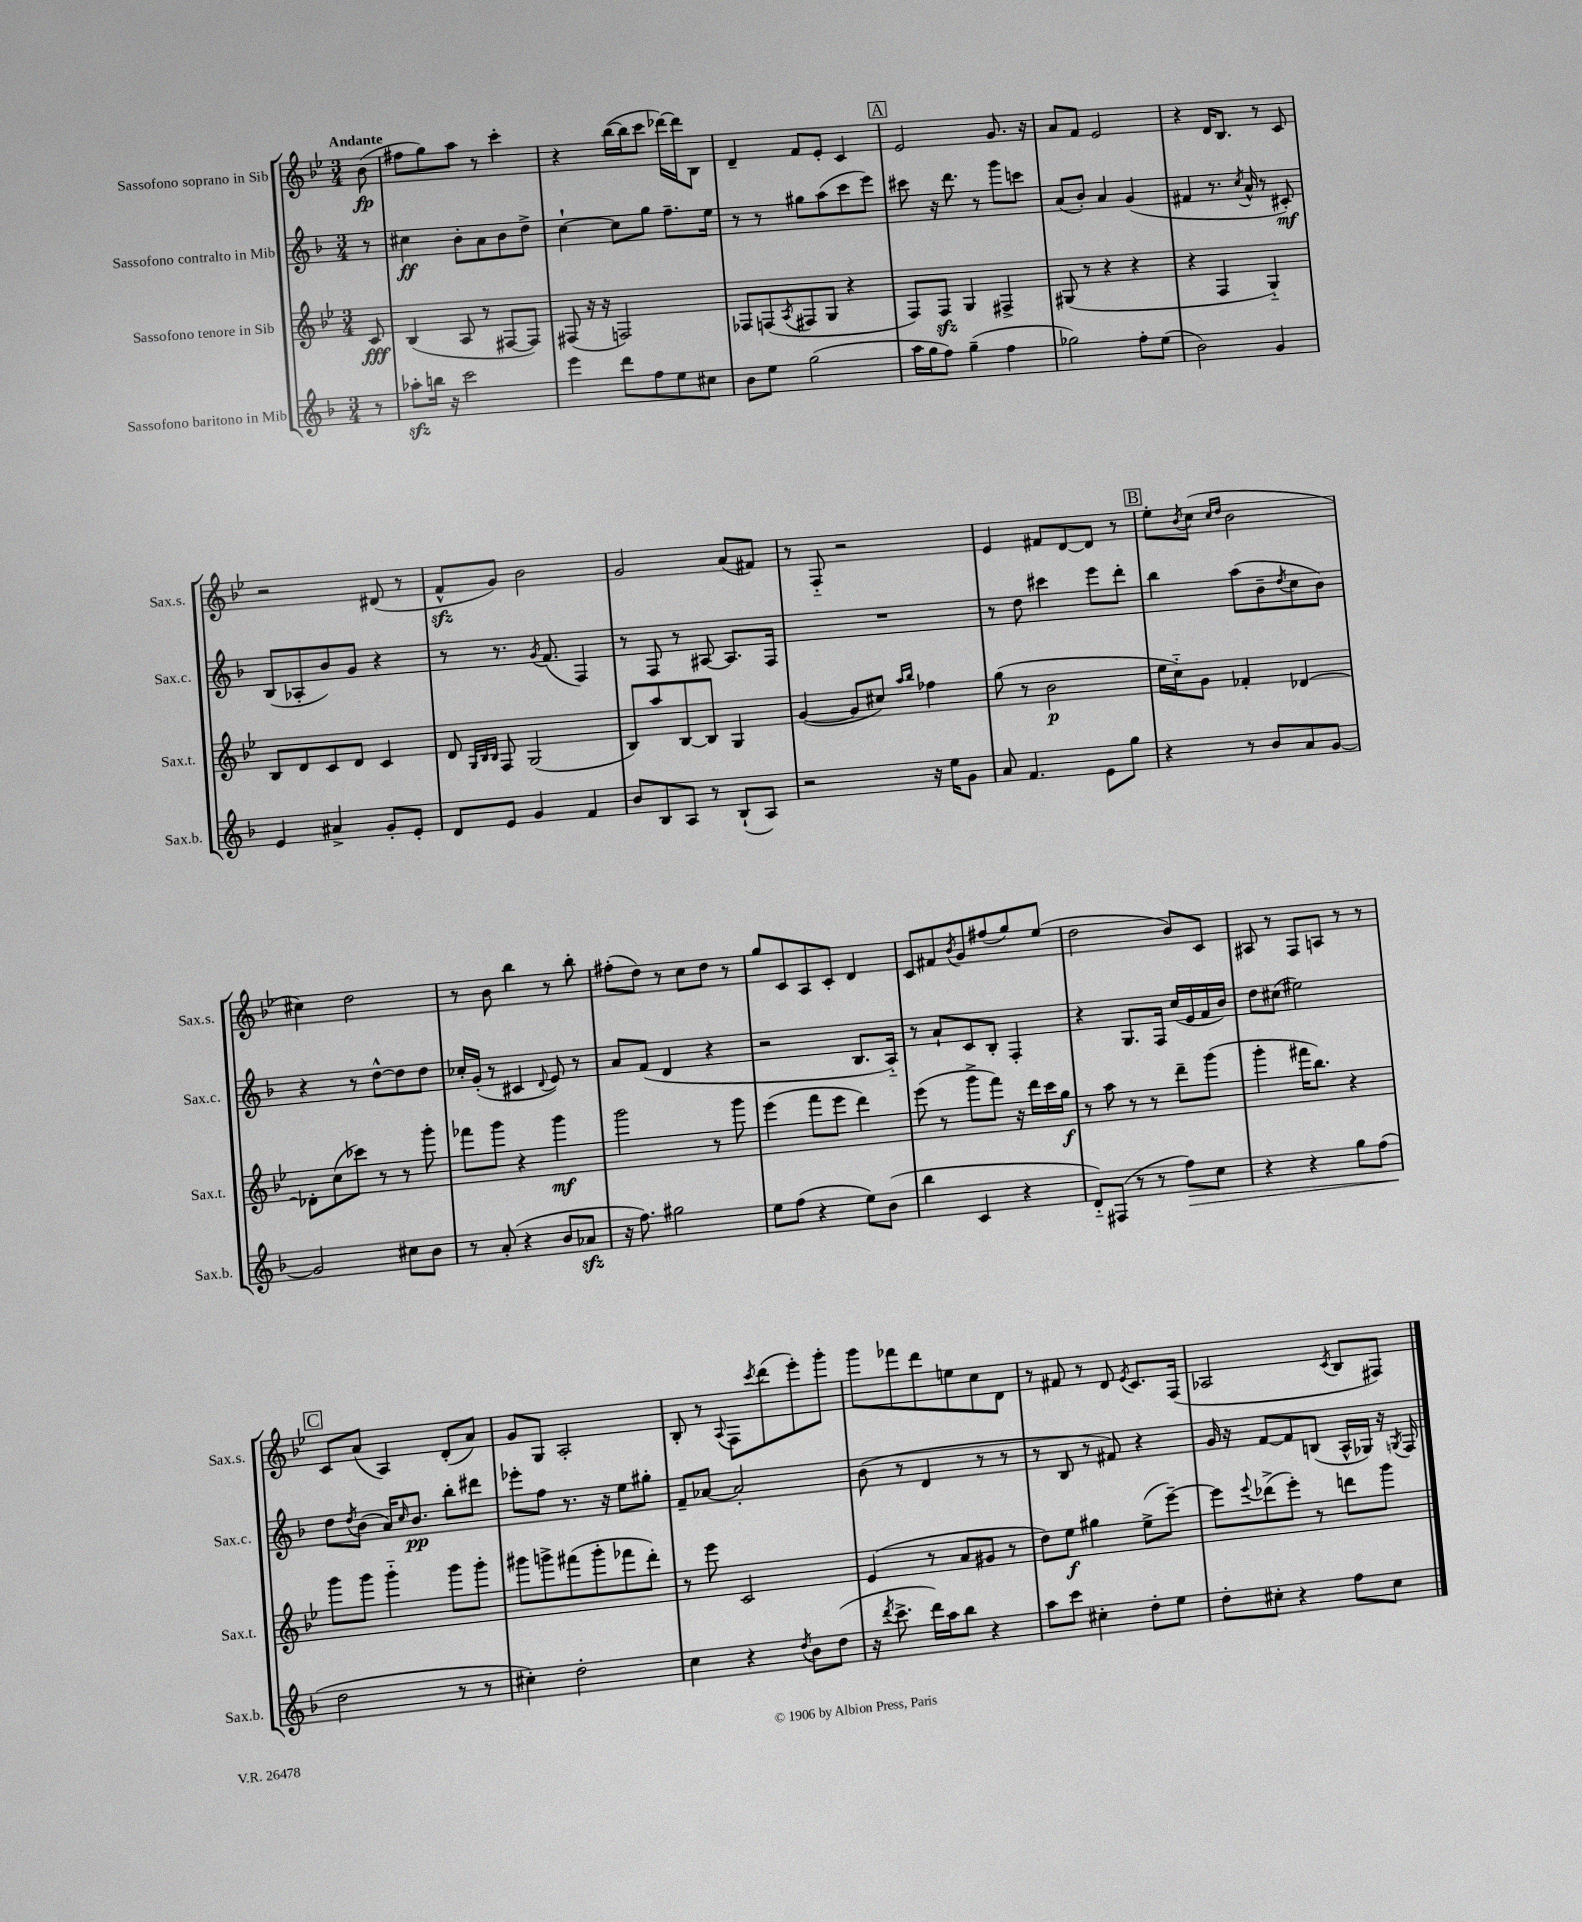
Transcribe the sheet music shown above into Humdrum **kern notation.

**kern	**kern	**kern	**kern
*staff4	*staff3	*staff2	*staff1
*clefG2	*clefG2	*clefG2	*clefG2
*k[b-]	*k[b-e-]	*k[b-]	*k[b-e-]
*M3/4	*M3/4	*M3/4	*M3/4
8r	8c/	8r	(8b-\
=	=	=	=
8aa-'\L	(4B-/	4cc#\	8ff#\L
16bb\Jk	.	.	8gg\)
16r	.	.	.
2ccc\	8A/	8b-'\L	8aa\J
.	8r	8a\	8r
.	[8F#/L	8b-\	4ccc'\
.	8F#/]J)	8dd^\J	.
=	=	=	=
4eee\	(8F#/	[4cc`\	4r
.	16r	.	.
.	16r	.	.
8ddd\L	2F/)	8cc\]L	([16bb-\LL
.	.	.	16bb-\]J
8ff\	.	8gg\J	8ccc\J
8ee\	.	8.ff~\L	[16ddd-\LL)
.	.	.	16ddd-\]J
8cc#\J	.	.	8B-\J
.	.	16ee\Jk	.
=	=	=	=
8b-\L	8F-/L	8r	4d~/
8ee\J	(8F/	8r	.
.	8qA/	.	.
(2gg\	8F#/	8gg#\L	8f/L
.	8G/J	(8aa\	8e-'/J
.	4r	8ccc\	4c/
.	.	8eee\J)	.
=	=	=	=
16aa\LL	8F/L)	8ccc#\	2e-/
16gg\J	.	.	.
8ff\J)	8F/J	16r	.
.	.	8.ddd\	.
(4gg~\	4G/	.	.
.	.	8r	.
4ff\	4F#^/	8ggg\L	8.g/
.	.	8ccc\J	.
.	.	.	16r
=	=	=	=
2gg-\)	(8G#/	(8a/L	8a/L
.	8r	8b-'/J)	8f/J
.	4r	4a/	2e-/
8ff'\L	4r	(4g/	.
(8ee\J	.	.	.
=	=	=	=
2b-\)	4r	4f#/	4r
.	4F/	8.r	16d/LK
.	.	.	8.B-/J
.	.	8qcc/	.
.	.	16a^^/	.
4g/	4G'~/)	8r	8r
.	.	8c#'/)	8c/
=	=	=	=
4e/	8B-/L	(8B-/L	2r
.	8d/	8A-'/	.
4a#^/	8c/	8b-/)	.
.	8d/J	8g/J	.
8g'/L	4c/	4r	(8d#/
8e'/J	.	.	8r
=	=	=	=
8d/L	8d/	8r	8f^^/L
.	32qqG/LLL	.	.
.	32qqB-/	.	.
.	32qqB-/JJJ	.	.
8e/J	8F/	8.r	8g/J)
4g/	(2G/	.	2b-\
.	.	8qg/	.
.	.	(8.f/	.
4f/	.	4F/)	.
=	=	=	=
8b-/L	8B-/L)	8r	2g/
8B-/	8aa/	8F/	.
8A/J	[8B-/	8r	.
8r	8B-/]J	[8A#/	.
(8B-`/L	4G/	8.A#/]L	(8a/L
8A/J)	.	.	8f#/J)
.	.	16F/Jk	.
=	=	=	=
2r	([4g/	2.r	8r
.	.	.	8F'~/
.	8g/]L	.	2r
.	8cc#/J)	.	.
.	16qqaa/LL	.	.
.	16qqbb-/JJ	.	.
16r	4ff-\	.	.
16ee\LK	.	.	.
8g\J	.	.	.
=	=	=	=
8a/	(8gg\	8r	4e-/
4.f/	8r	8dd\	.
.	2b-\	4ccc#\	8f#/L
.	.	.	[8d/
8e\L	.	8eee\L	8d/]J
8gg\J	.	8ddd'\J	8r
=	=	=	=
4r	16ee-\LL	4bb-\	8ee-'\L
.	16cc'~\J)	.	.
.	.	.	8qb-/
.	8g\J	.	(8cc\J
.	.	.	16qqcc/LL
.	.	.	16qqdd/JJ
8r	4f-'/	(8aa\L	2b-\
8b-/L	.	8b-~\	.
.	.	8qdd/	.
8a/	[4d-/	8cc\	.
[8g/J	.	8b-\J)	.
=	=	=	=
2g/]	8d-'\]L	4r	4cc#\)
.	(8cc\	.	.
.	8ccc-\J)	8r	2dd\
.	8r	[8dd^^\L	.
8cc#\L	8r	8dd\]	.
8b-\J	8ggg'\	8dd\J	.
=	=	=	=
8r	8fff-\L	16cc-'/LL	8r
.	.	(16g'/JJ	.
(8a'/	8ggg\J	8r	8b-\
4r	4r	4c#/	4bb-\
.	.	8qqd/	.
8b-/L	4ggg\	8e/)	8r
8a-/J	.	8r	8bb-'\
=	=	=	=
16r	2ggg\	8a/L	(8ff#'\L
8.ff\)	.	.	.
.	.	(8f/J	8dd\J)
2gg#\	.	4d/	8r
.	.	.	8cc\L
.	8r	4r	8dd\J
.	8ggg\	.	8r
=	=	=	=
8ee\L	(4eee-\	2r	8gg/L
(8ff\J	.	.	8c/
4r	8fff\L	.	8A/
.	8eee-\J	.	8c'/J
8ee\L)	4ddd\)	8.B-/L	4d/
(8b-\J	.	.	.
.	.	16A'~/Jk)	.
=	=	=	=
4bb-\	(8eee-\	8r	8c/L
.	8r	8a`/L	8f#/
.	.	.	8qb-/
4c/	8ggg^\L	8c/	8g/
.	8fff\J)	8B-'/J	(8ff#/
4r	16r	4F'/	8gg/)
.	16ddd\LL	.	.
.	16ccc\	.	(8ee-/J
.	16gg\JJ	.	.
=	=	=	=
8d'~/L)	8r	4r	2dd\
(8F#/J	8aa\	.	.
8r	8r	8.G/L	.
8r	8r	.	.
.	.	16F/Jk	.
8ff\L)	8ddd~\L	(16cc/LL	8b-/L)
.	.	16e/	.
8cc\J	(8ggg\J	16f/	8c/J
.	.	16b-/JJ)	.
=	=	=	=
4r	4ggg'\	8dd\L	8A#/
.	.	(8cc#\J	8r
4r	16fff#\LK	2ee#\)	8F/L
.	8.bb-\J)	.	.
.	.	.	8A/J
8gg\L	4r	.	8r
(8ff\J	.	.	8r
=	=	=	=
2dd\	8ggg\L	8dd\L	8c/L
.	.	8qdd/	.
.	8ggg\J	(8b-\J	(8a/J
.	4ggg'~\	16a/LK)	4A/)
.	.	16qqcc/	.
.	.	8.b-/J	.
8r	8ggg\L	8bb-'\L	(8d'/L
8r	8ggg'\J	8ddd#\J	8a/J)
=	=	=	=
4cc#'\)	8ggg#\L	8eee-'\L	8g/L
.	8ggg^\	8ff\J	8G/J
2dd'\	(8fff#\	8.r	2A'/
.	8ggg'\	.	.
.	.	16r	.
.	8fff-\	8ee\L	.
.	8ddd'\J)	8gg#'\J	.
=	=	=	=
4cc\	8r	8f~/L	8B-'/
.	8eee-\	[8a-/J	8r
.	.	.	8qqA/
4r	2c/	2a-'/]	8F\L
.	.	.	8qccc/
.	.	.	(8ddd\
8qdd/	.	.	.
8b-\L	.	.	8eee-'\)
(8dd\J	.	.	8ggg'\J
=	=	=	=
16r	(4e-/	(8b-\	8ggg\L
8qddd/	.	.	.
8.ccc^\	.	.	.
.	.	8r	8fff-\
16ddd\LL)	8r	4d/	8ddd\
16aa\J	.	.	.
8bb-\J	8a/L	.	8ee\
4r	8g#/J	8r	8cc\
.	8r	8r	8d\J
=	=	=	=
8aa\L	8dd\L)	8r	8r
8ccc\J	8ee-\J	8B-/	8f#/
4cc#'\	4gg#\	8r	8r
.	.	8f#/)	8d/
.	.	.	8qe-/
8dd'\L	(8ee-^\L	4r	8.c/L
8ee\J	[8eee-~\J)	.	.
.	.	.	(16F/Jk
=	=	=	=
8dd'\L	8eee-\]L	16g/	2A-/
.	.	16r	.
.	8qqeee-/	.	.
8cc#'\J	(8ddd-^\	[8f/L	.
4r	8eee-'\J)	8f/]	.
.	8r	(8B/J	.
.	.	.	8qc/
8ff\L	8ddd\L	16A^^/LL	8B-/L
.	.	16G-/JJ)	.
8cc#\J	8ggg\J	16r	8F#/J)
.	.	8qG/	.
.	.	16F/	.
==	==	==	==
*-	*-	*-	*-
